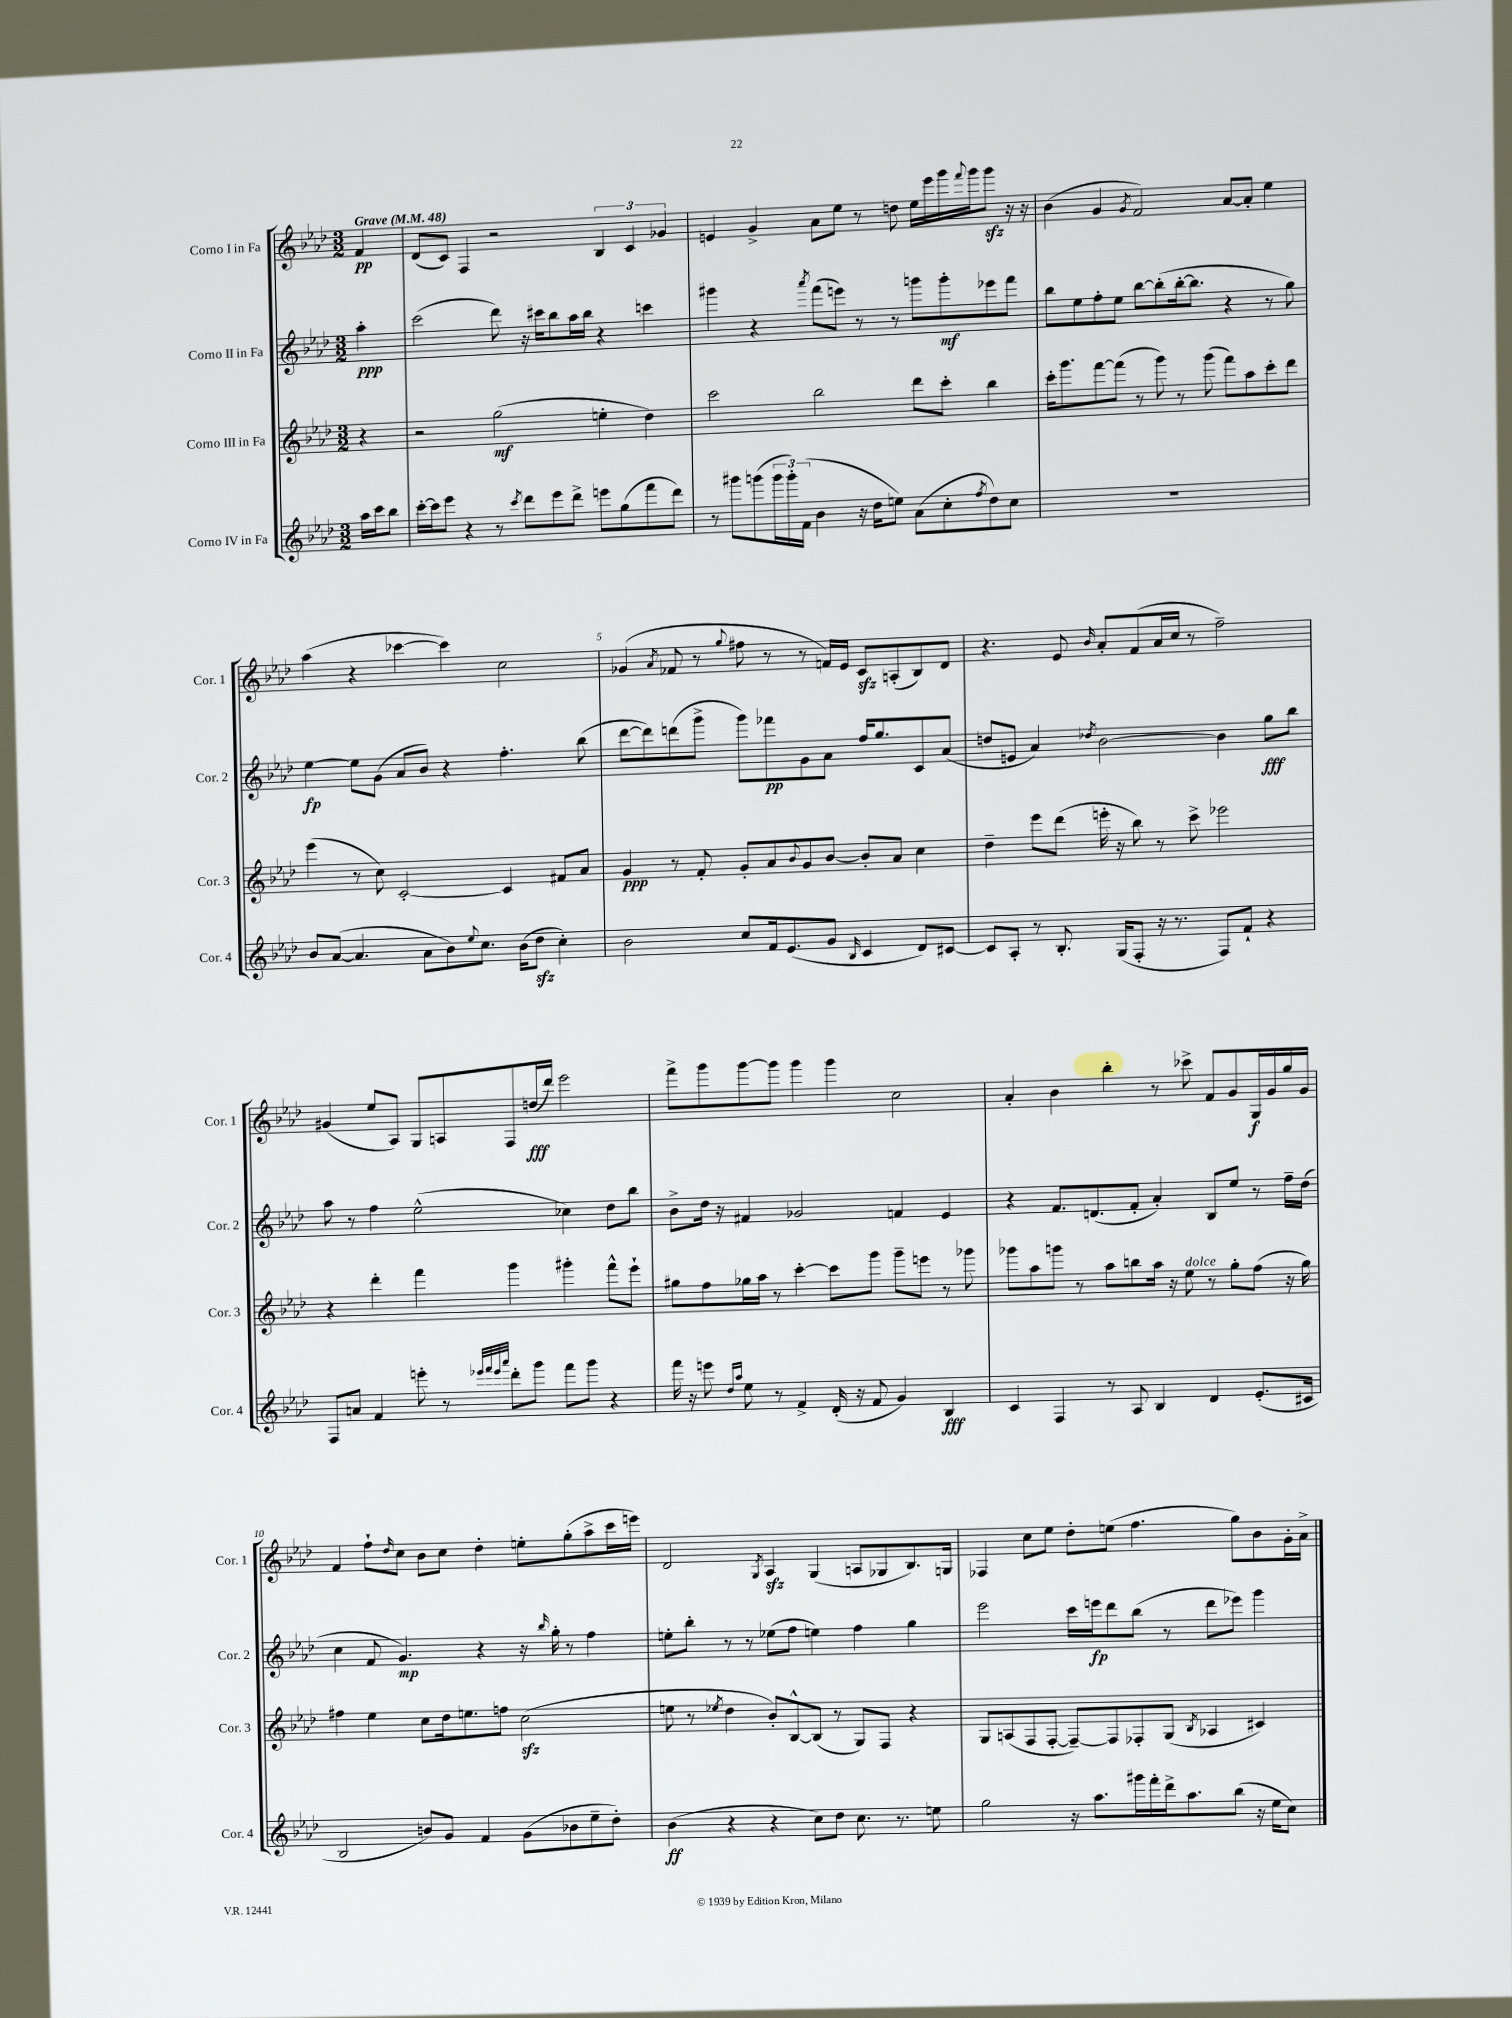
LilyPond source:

<<
\new StaffGroup <<
\new Staff = "s0" \with { instrumentName = "Corno I in Fa" shortInstrumentName = "Cor. 1" } {
    \clef treble \key aes \major \numericTimeSignature \time 3/2 \partial 4 \tempo "Grave" 4 = 48
    f'4\pp |
    des'8( c'8) f4 r2 \tuplet 3/2 { bes4 c'4 ges'4 } |
    e'4 g'4-> aes'8 ees''8 r8 d''8 ees''16 ees'''16 g'''16 \appoggiatura { f'''8 } g'''16 g'''8\sfz r16 r16 |
    bes'4( g'4 \acciaccatura { g'8 } f'2) aes'8~ aes'8-. ees''4 |
    aes''4( r4 ces'''4~ ces'''4) c''2 |
    ges'4( \acciaccatura { aes'8 } fes'8 r8 \appoggiatura { g''8 } fis''8 r8 r8 f'16) ees'16 c'8\sfz a8-.( bes8) des'8 |
    r4. ees'8 \grace { bes'16 } aes'8-. f'8( aes'16 c''16 r8 f''2--) |
    gis'4( ees''8 aes8) g8 a8 f8 d''16\fff( des'''16) ees'''2 |
    f'''8-> g'''8 g'''8~ g'''8 g'''4 g'''4 c''2 |
    aes'4-. bes'4 bes''4-. r8 ces'''8-> f'8 g'8 g16\f g'16 g''16 g'16 |
    f'4 f''8-! \grace { des''16 } c''8 bes'8 c''8 des''4-. e''8-. g''8-.( aes''8-> c'''16 e'''16) |
    des'2 \acciaccatura { g8 } aes4\sfz g4( a8 ges8 bes8.) g16 |
    fes4 c''8 ees''8 des''8-. e''8( f''4. g''8) bes'8 g'16-. aes'16-> \bar "|." |
}
\new Staff = "s1" \with { instrumentName = "Corno II in Fa" shortInstrumentName = "Cor. 2" } {
    \clef treble \key aes \major \numericTimeSignature \time 3/2 \partial 4
    aes''4-.\ppp |
    c'''2( des'''8) r16 cis'''16 bes''8 aes''16 bes''16 r4 c'''4 |
    gis'''4 r4 \acciaccatura { aes'''8 } f'''8( e'''8) r8 r8 g'''8 g'''8-.\mf ees'''8 f'''8 |
    bes''8 ees''8 f''8-. ees''8 bes''8~ bes''8-.( bes''16~-. bes''8. r4 r8 g''8) |
    ees''4~\fp ees''8 g'8( aes'8 bes'8) r4 f''4.-. bes''8( |
    des'''8~ des'''8) d'''8( g'''8-> g'''8) fes'''8\pp g'8 aes'8 f''16 g''8. c'8 aes'8( |
    d''8 e'8 aes'4) \acciaccatura { des''8 } bes'2~ bes'4 g''8\fff bes''8 |
    aes''8 r8 f''4 ees''2-^( ces''4) des''8 bes''8 |
    bes'8-> des''16 r16 fis'4 ges'2 f'4 ees'4 |
    r4 f'8. d'8.( f'8-. aes'4-.) bes8 ees''8 r8 f''16-- des''16( |
    c''4 f'8 g'4.\mp) r4 r16 \grace { bes''16 } g''16-. r8 f''4 |
    e''8-. bes''8-. r8 r8 ees''8( f''8 e''4) f''4 g''4 |
    ees'''2 c'''16 e'''16\fp des'''8 bes''8( r8 des'''8 ees'''8) g'''4 \bar "|." |
}
\new Staff = "s2" \with { instrumentName = "Corno III in Fa" shortInstrumentName = "Cor. 3" } {
    \clef treble \key aes \major \numericTimeSignature \time 3/2 \partial 4
    r4 |
    r2 g''2\mf( e''4-. des''4) |
    c'''2 bes''2 des'''8 c'''8-. bes''4 |
    c'''16-. g'''8. f'''8~ f'''8( r8 g'''8) r8 g'''8( f'''8) aes''8 c'''8-. des'''8 |
    ees'''4( r8 c''8) c'2~-. c'4 fis'8 aes'8 |
    g'4\ppp r8 f'8-. g'8-. aes'8 \appoggiatura { bes'8 } g'8 bes'8~ bes'8-. aes'8 c''4 |
    des''4-- ees'''8 des'''8( e'''16-. r16 bes''8) r8 c'''8-> ees'''2 |
    r4 des'''4-. f'''4 g'''4 gis'''4-. f'''8-^ ees'''8-! |
    gis''8 f''8 ges''16 aes''16 r8 c'''4~-. c'''8 g'''8 g'''8-- e'''8 r8 ges'''8 |
    ges'''8 aes''8 g'''8 r8 aes''8 b''8 aes''16 r16 ees''8^\markup { \italic "dolce" } r8 g''8-. f''8( r16 g''16) |
    fis''4 ees''4 c''8 des''16 e''8. f''8 c''2\sfz( |
    e''8 r8 \acciaccatura { ees''8 } des''4 bes'8-.) bes8~-^ bes8( r8 g8) f8 r4 |
    g8 a8( f8 f8~-. f8~--) f8 fes8-. g8( \acciaccatura { bes8 } aes4 cis'4) \bar "|." |
}
\new Staff = "s3" \with { instrumentName = "Corno IV in Fa" shortInstrumentName = "Cor. 4" } {
    \clef treble \key aes \major \numericTimeSignature \time 3/2 \partial 4
    aes''16 c'''16 bes''8 |
    c'''16~-. c'''16 ees'''8 r4 r8 \acciaccatura { c'''8 } des'''8 ees'''8 des'''8-> e'''8 g''8( f'''8 des'''8) |
    r8 gis'''8 g'''8( \tuplet 3/2 { g'''16 g'''16-.) f'16( } bes'4 r16 des''16 e''8) aes'8( c''8-. \acciaccatura { f''8 } des''8) c''8 |
    R1. |
    bes'8 aes'8~( aes'4. aes'8 bes'8) \appoggiatura { ees''8 } c''8. bes'16( des''8\sfz c''4-.) |
    bes'2 c''8 f'16 ees'8.( g'8 \grace { bes16 } c'4 des'8) cis'8~ |
    cis'8 aes8-. r8 bes8.-. g16( f8-. r16 r8. f8) f'8-! r4 |
    f8 a'8 f'4 e'''8-. r8 \grace { ees'''32 f'''32 ees'''32 aes'''32 } des'''8-. g'''8 f'''8 g'''8 r4 |
    f'''16 r16 e'''8 \grace { des''16 aes''16 } ees''8 r8 f'4-> des'16-.( r16 f'8 g'4) bes4\fff |
    c'4 f4 r8 aes8 bes4 des'4 ees'8.-.( cis'16 |
    bes2 b'8) g'8 f'4 g'8( bes'8 ees''8-- des''8-.) |
    bes'4\ff( r4 r4 c''8) des''8 c''8. r8. e''8 |
    g''2 r16 aes''8. gis'''16 f'''16-. des'''16-> aes''8. bes''8( r16 ees''16 c''8) \bar "|." |
}
>>
>>
\layout { \context { \Score \override BarNumber.break-visibility = ##(#f #t #t) barNumberVisibility = #(every-nth-bar-number-visible 5) } }
